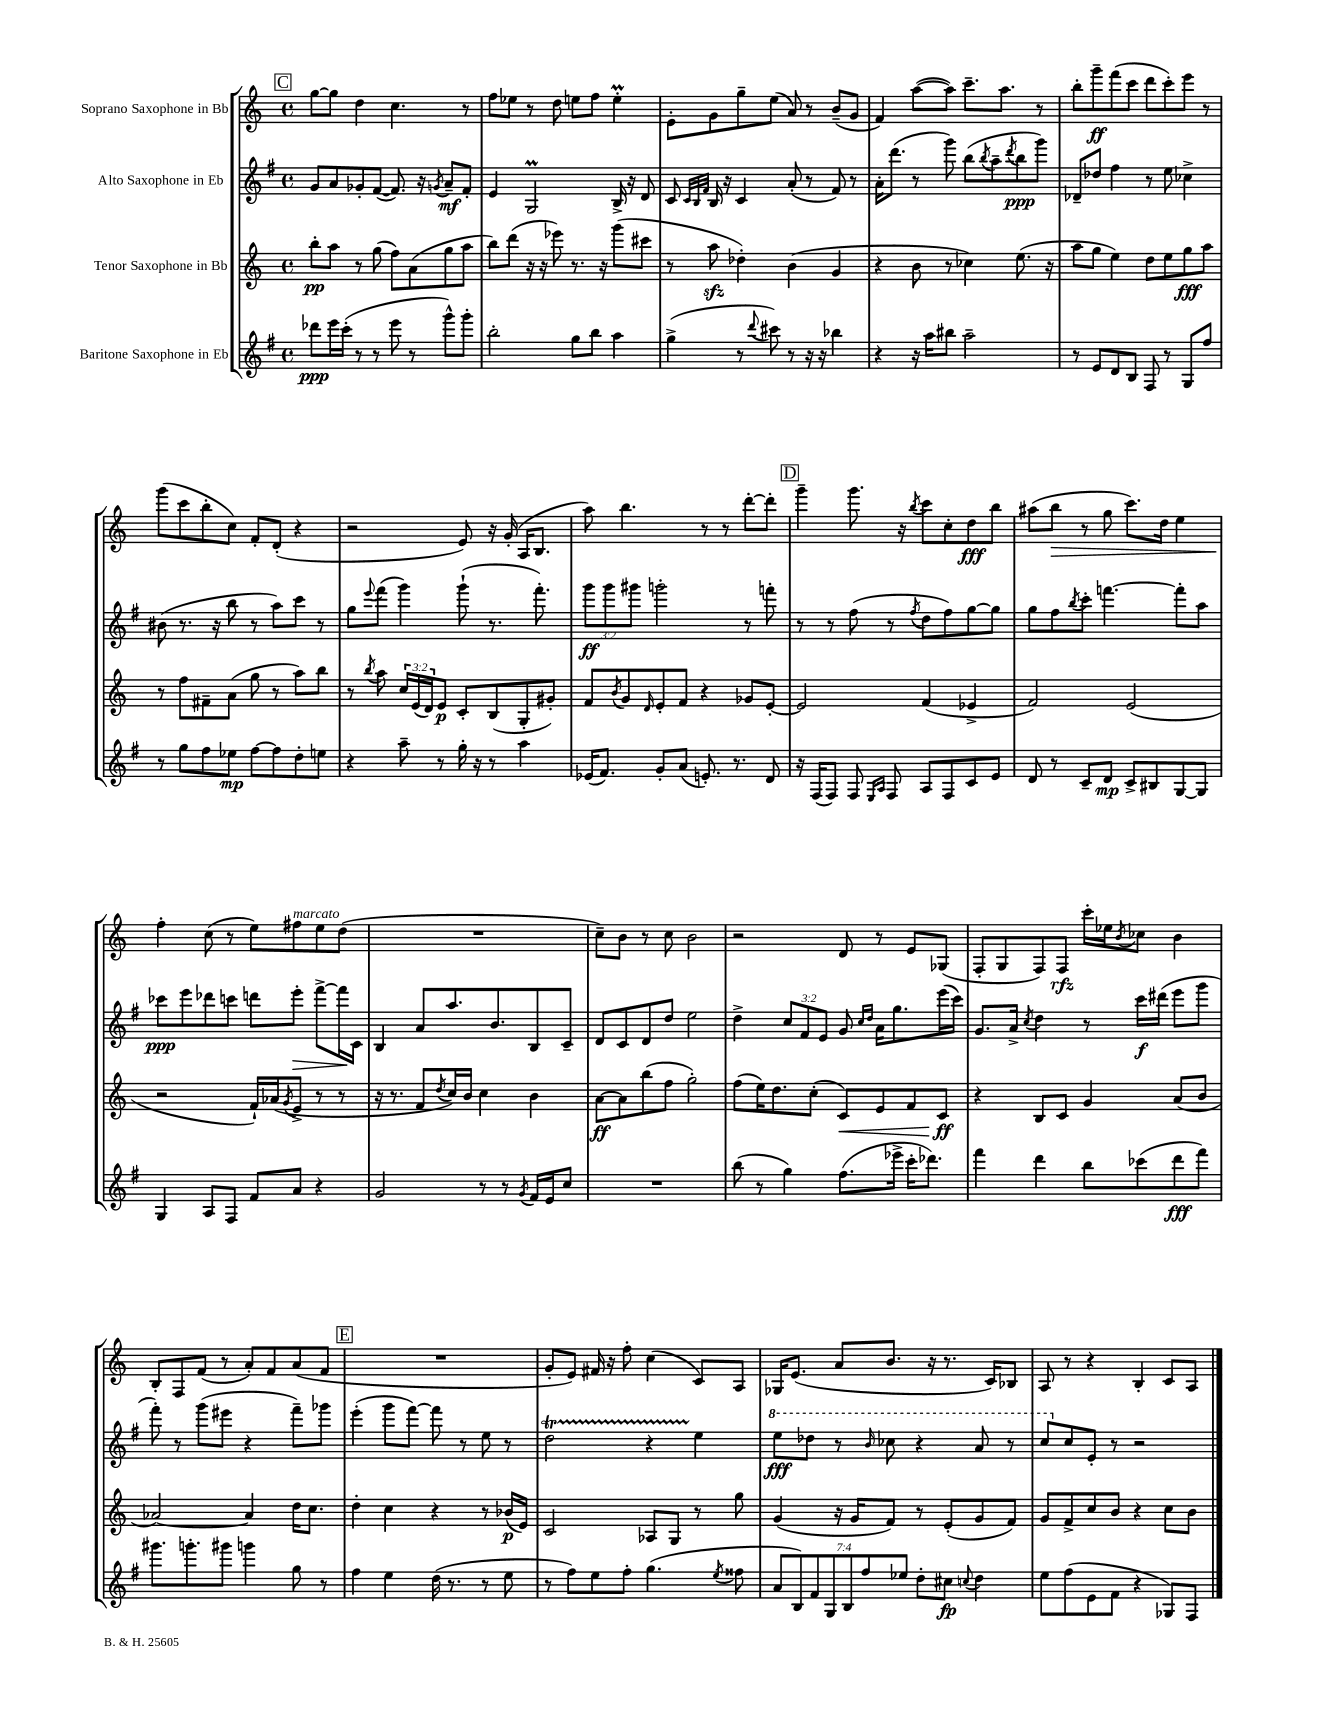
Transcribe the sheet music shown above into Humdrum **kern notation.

**kern	**kern	**kern	**kern
*staff4	*staff3	*staff2	*staff1
*clefG2	*clefG2	*clefG2	*clefG2
*k[f#]	*k[]	*k[f#]	*k[]
*M4/4	*M4/4	*M4/4	*M4/4
*met(c)	*met(c)	*met(c)	*met(c)
8ddd-\L	8bb'\L	8g/L	[8gg\L
16eee\L	8aa\J	8a/	8gg\]J
(16ccc'\JJ	.	.	.
8r	8r	8g-'/	4dd\
8r	(8gg\	([8f#/J	.
8eee\	8ff\L)	8.f#/])	4.cc\
8r	(8a\	.	.
.	.	16r	.
.	.	8qg/	.
8ggg^^\L)	8gg\	8a~/L	.
8ggg'\J	8aa\J	8f#'/J	8r
=	=	=	=
2bb'\	8bb\L)	4e/	8ff\L
.	(8ddd\J	.	8ee-\J
.	16r	2G/	8r
.	16r	.	.
.	8eee-\)	.	8dd\
8gg\L	8.r	.	8ee\L
8bb\J	.	.	8ff\J
.	16r	.	.
4aa\	(8ggg\L	16B^/	4ee'\
.	.	16r	.
.	8ccc#\J	8d/	.
=	=	=	=
(4gg^\	8r	8c/	8e'\L
.	.	32qqc/LLL	.
.	.	32qqB/	.
.	.	32qqf#/JJJ	.
.	8aa\	16B/	8g\
.	.	16r	.
8r	4dd-'\)	4c/	8gg~\
8qqddd/	.	.	.
8ccc#\)	.	.	(8ee\J
8r	(4b\	(8a'/	8a/)
16r	.	8r	8r
16r	.	.	.
4bb-\	4g/	8f#/)	(8b~/L
.	.	8r	8g/J
=	=	=	=
4r	4r	16a'\LK	4f/)
.	.	(8.ddd\J	.
16r	8b\	8r	([8aa\L
16aa\LK	.	.	.
8bb#\J	8r	8ggg\)	8aa\]J)
2aa~\	4cc-\)	(8bb\L	8.ccc~\L
.	.	8qbb/	.
.	.	8aa~\	.
.	.	.	8.aa\J
.	.	8qddd/	.
.	(8.ee\	8bb\	.
.	.	8ggg\J)	8r
.	16r	.	.
=	=	=	=
8r	8aa\L	8d-~/L	8bb'\L
8e/L	8gg\J	8dd-/J	8ggg~\
8d/	4ee\)	4ff#\	(8fff\
8B/J	.	.	8ccc\J
8F#/	8dd\L	8r	8ddd\L
8r	8ee\	8ee\	8ccc'\)
8G/L	8gg\	4cc-^\	8eee\J
8ff#/J	8aa\J	.	8r
=	=	=	=
8r	8r	(8b#\	(8ggg\L
8gg\L	8ff\L	8.r	8ccc\
8ff#\	8f#~\	.	8bb'\
.	.	16r	.
8ee-\J	(8a\J	8bb\	8cc\J)
[8ff#\L	8gg\	8r	8f'/L
8ff#\]	8r	8aa\L)	(8d'/J
8dd'\	8aa\L)	8ccc\J	4r
8ee\J	8bb\J	8r	.
=	=	=	=
4r	8r	8gg\L	2r
.	8qbb/	8qqeee/	.
.	8aa\	(8fff#\J	.
8aa~\	24cc/LL	4ggg\)	.
.	(24e/	.	.
.	24d/J)	.	.
8r	8e/J	.	.
16gg'\	8c'/L	(8ggg`\	8e/)
16r	.	.	.
8r	(8B/	8.r	16r
.	.	.	(16g'/
4aa\	8G'/	.	16A/LK
.	.	8.fff#'\)	8.B/J
.	8g#'/J)	.	.
=	=	=	=
(16e-/LK	8f/L	12ggg\L	8aa\)
8.f#/J)	.	.	.
.	.	12ggg\	.
.	8qb/	.	.
.	8g/	.	4.bb\
.	.	12ggg#\J	.
.	16qqd/	.	.
8g'/L	8e'/	2ggg'\	.
(8a/J	8f/J	.	.
8.e'/)	4r	.	8r
.	.	.	8r
8.r	.	.	.
.	8g-/L	8r	[8ddd'\L
8d/	[8e'/J	8fff'\	8ddd'\]J
=	=	=	=
16r	2e/]	8r	4ggg~\
(16F#/LK	.	.	.
8F#/J)	.	8r	.
8F#/	.	(8ff#\	8.ggg\
16qqE/LL	.	.	.
16qqA/JJ	.	.	.
8F#/	.	8r	.
.	.	.	16r
.	.	8qff#/	8qbb/
8A/L	(4f/	8dd\L	8ccc\L
8F#/	.	8ff#\)	8cc'\
8c/	4e-^/	[8gg\	8dd\
8e/J	.	8gg\]J	8bb\J
=	=	=	=
8d/	2f/)	8gg\L	(8aa#\L
8r	.	8ff#\	8bb\J
.	.	8qbb/	.
8c~/L	.	8ccc'\J	8r
8d/J	.	[4.fff\	8gg\
8c^/L	(2e/	.	8.ccc\L)
8B#/	.	.	.
.	.	.	16dd\Jk
[8G/	.	8fff'\]L	4ee\
8G/]J	.	8aa\J	.
=	=	=	=
4G/	2r	8ccc-\L	4ff'\
.	.	8eee\	.
8A/L	.	8ddd-\	(8cc\
8F#/J	.	8ccc\J	8r
8f#/L	16f`/LL)	8ddd\L	8ee\L)
.	(16a-/J	.	.
.	8qg/	.	.
8a/J	8e^/J	8eee'\J	8ff#\
4r	8r	[8fff#^\L	8ee\
.	8r	16fff#\]L	(8dd\J
.	.	16c\JJ	.
=	=	=	=
2g/	16r	4B/	1r
.	8.r	.	.
.	8f/L	8a/L	.
.	8qdd/	.	.
.	16cc/L)	8.aa/	.
.	16b/JJ	.	.
8r	4cc\	.	.
.	.	8.b/	.
8r	.	.	.
8qg/	.	.	.
16f#/LL	4b\	8B/	.
16e/J	.	.	.
8cc/J	.	8c~/J	.
=	=	=	=
1r	[8a\L	8d/L	8cc~\L)
.	8a\]	8c/	8b\J
.	(8bb\	8d/	8r
.	8ff\J	8dd/J	8cc\
.	2gg'\)	2ee\	2b\
=	=	=	=
(8bb\	(8ff\L	4dd^\	2r
8r	16ee\K)	.	.
.	8.dd\	.	.
4gg\)	.	12cc/L	.
.	.	12f#/	.
.	(8cc'\J	.	.
.	.	12e/J	.
(8.ff#\L	8c/L)	8g/	8d/
.	.	16qqcc/LL	.
.	.	16qqdd/JJ	.
.	8e/	16a\LK	8r
16eee-^\Jk	.	8.gg\	.
16ccc'\LK	8f/	.	8e/L
8.ddd-\J)	.	.	.
.	8c/J	(16eee\L	(8G-/J
.	.	16ccc\JJ)	.
=	=	=	=
4fff#\	4r	8.g/L	8F'/L
.	.	.	8G/
.	.	16a^/Jk	.
.	.	8qcc/	.
4ddd\	8B/L	4dd\	8F/)
.	8c/J	.	8F/J
8bb\L	4g/	8r	16ccc'\LL
.	.	.	16ee-\J
.	.	.	8qb/
(8ccc-\	.	16ccc\LL	8cc-\J
.	.	(16ddd#\JJ	.
8ddd\	(8a/L	8eee\L	4b\
8fff#\J)	8b/J	8ggg\J	.
=	=	=	=
8.ggg#\L	[2a-/)	8fff#'\)	8B'/L
.	.	8r	8F/
8.ggg'\	.	.	.
.	.	(8ggg\L	(8f/J
8ggg#\J	.	8eee#\J	8r
4ggg\	4a-/]	4r	8a'/L)
.	.	.	8f/
8gg\	16dd\LK	8fff#~\L)	(8a/
.	8.cc\J	.	.
8r	.	8ggg-\J	8f/J
=	=	=	=
4ff#\	4dd'\	(4eee'\	1r
4ee\	4cc\	8ggg\L	.
.	.	[8fff#\J)	.
(16dd\	4r	8fff#\]	.
8.r	.	.	.
.	.	8r	.
8r	8r	8ee\	.
8ee\	(16b-/LL	8r	.
.	16e/JJ)	.	.
=	=	=	=
8r	2c/	2dd\	8g'/L
8ff#\L)	.	.	8e/J)
8ee\	.	.	16f#/
.	.	.	16r
8ff#'\J	.	.	8ff'\
(4.gg\	8A-/L	4r	(4cc\
.	8G/J	.	.
.	8r	4ee\	8c/L)
8qee/	.	.	.
8ff##\	8gg\	.	8A/J
=	=	=	=
14a/L	(4g/	8eee\L	16G-/LK
.	.	.	(8.e/J
14B/)	.	.	.
.	.	8ddd-\J	.
14f#/	.	.	.
14G/	.	.	.
.	16r	8r	8a/L
14B/	.	.	.
.	16g/LK	.	.
14ff#/	.	.	.
.	.	16qqbb/	.
.	8f/J)	8ccc-\	8.b/J
14ee-/J	.	.	.
8dd'\L	8r	4r	.
.	.	.	16r
8cc#\J	(8e'/L	.	8.r
8qqcc/	.	.	.
4dd\	8g/	8aa/	.
.	.	.	16c/LK)
.	8f/J)	8r	8B-/J
=	=	=	=
8ee\L	8g/L	8ccc/L	8A/
(8ff#\	8f^/	8cc/	8r
8e\	8cc/	8e'/J	4r
8f#\J	8b/J	8r	.
4r	4r	2r	4B'/
8G-/L)	8cc\L	.	8c/L
8F#/J	8b\J	.	8A/J
==	==	==	==
*-	*-	*-	*-
